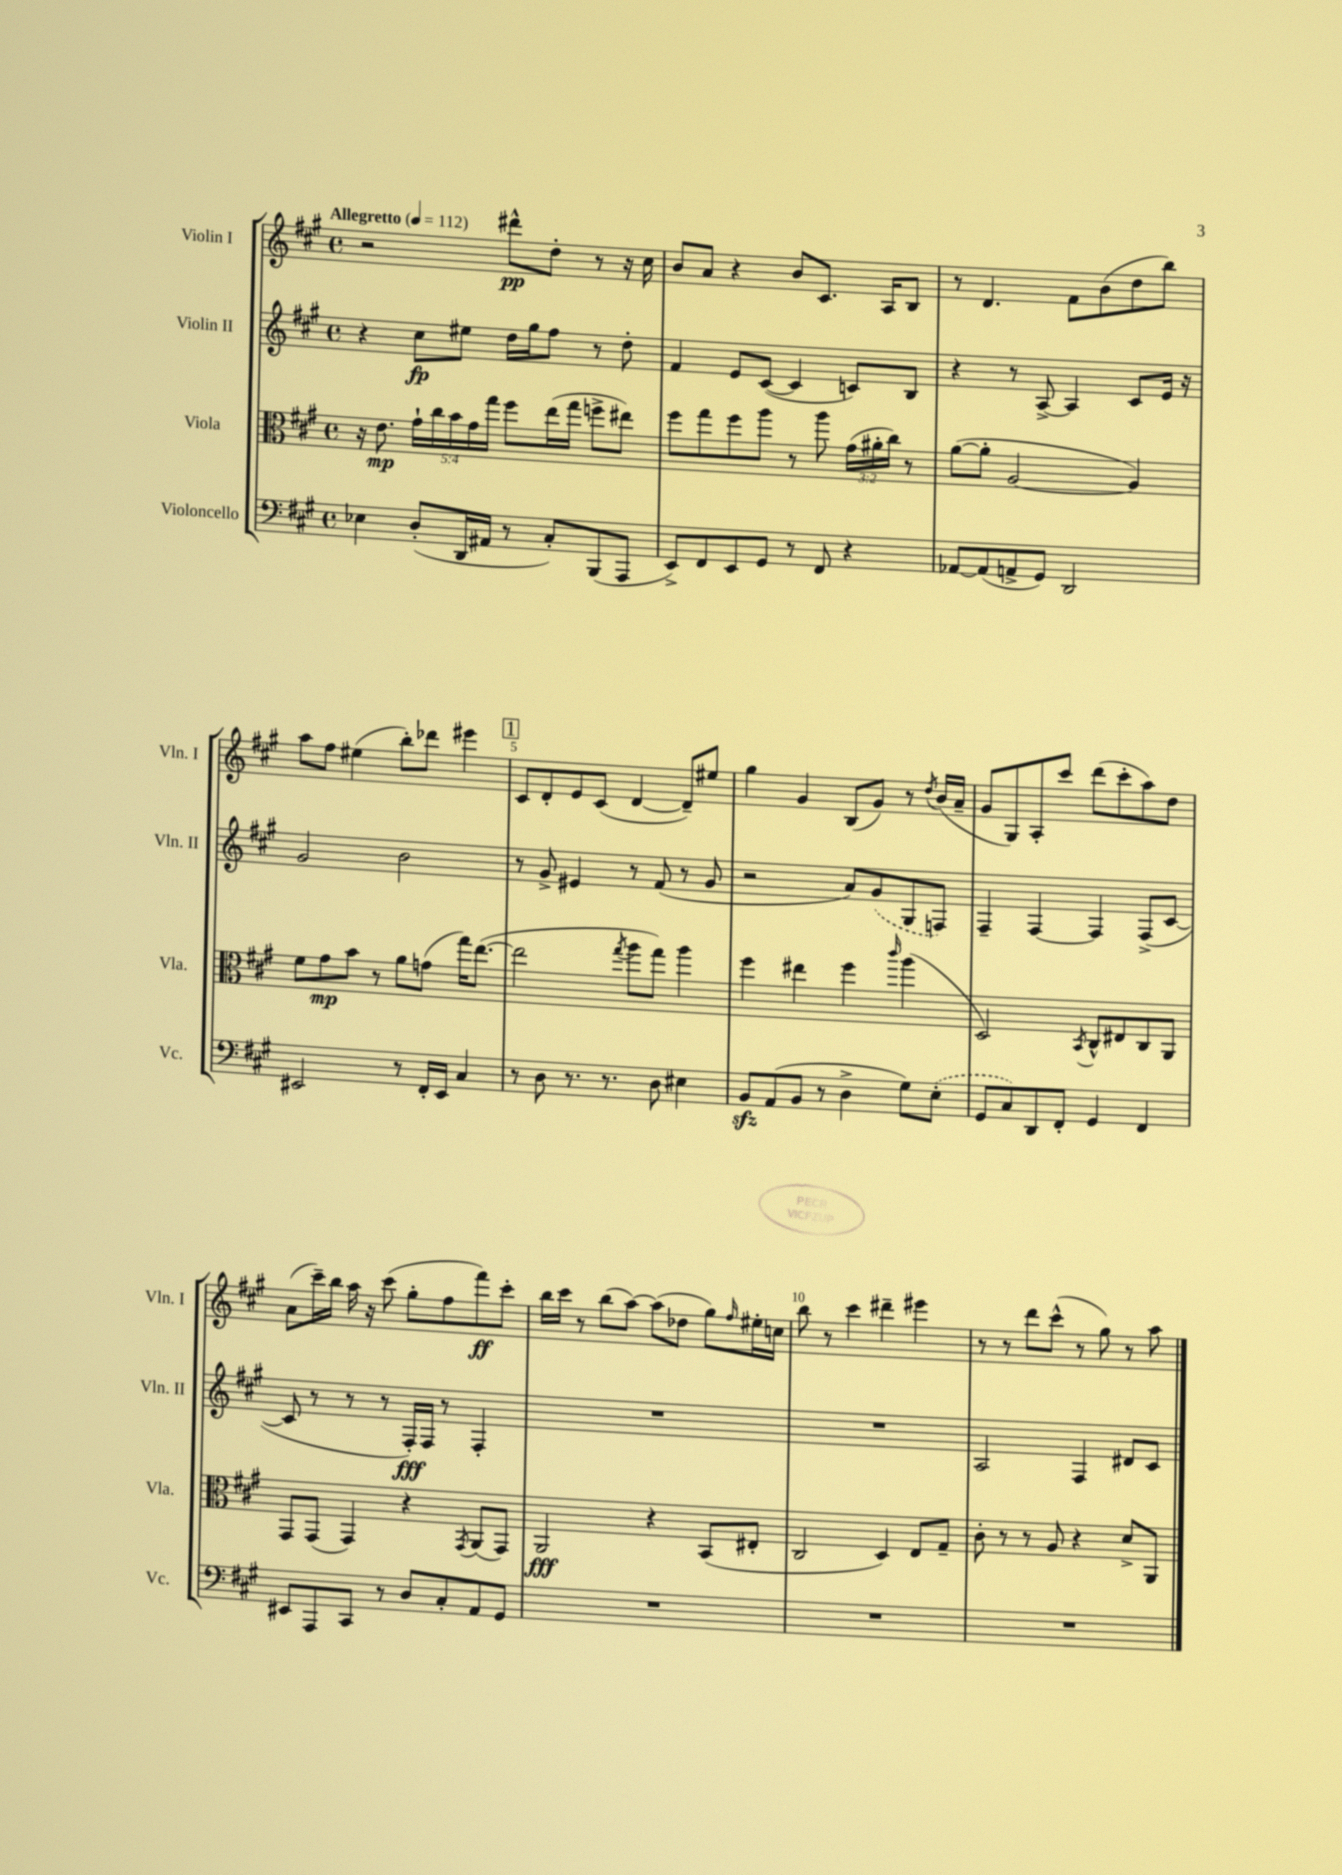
<<
\new StaffGroup <<
\new Staff = "s0" \with { instrumentName = "Violin I" shortInstrumentName = "Vln. I" } {
    \clef treble \key a \major \defaultTimeSignature \time 4/4 \tempo "Allegretto" 4 = 112
    r2 dis'''8-^\pp d''8-. r8 r16 cis''16 |
    b'8 a'8 r4 b'8 cis'8. a16 b8 |
    r8 d'4. fis'8 b'8( d''8 b''8) |
    a''8 fis''8 eis''4( b''8-.) des'''8 eis'''4 |
    \mark \markup { \box "1" } cis'8 d'8-. e'8 cis'8( d'4~ d'8--) eis''8 |
    gis''4 gis'4 b8( gis'8) r8 \acciaccatura { d''8 } b'16( a'16-- |
    gis'8 gis8) a8-. cis'''8 d'''8( cis'''8-. a''8) d''8 |
    a'8( cis'''16--) b''16 a''16 r16 cis'''8( gis''8-. fis''8 fis'''8\ff) cis'''8-. |
    b''16 cis'''16 r8 b''8( a''8~) a''8( des''8 gis''8) \grace { fis''16 } eis''16-. c''16 |
    b''8 r8 cis'''4 dis'''4-- eis'''4 |
    r8 r8 d'''8 cis'''8-^( r8 gis''8) r8 a''8 \bar "|." |
}
\new Staff = "s1" \with { instrumentName = "Violin II" shortInstrumentName = "Vln. II" } {
    \clef treble \key a \major \defaultTimeSignature \time 4/4
    r4 cis''8\fp eis''8 d''16 gis''16 fis''8 r8 d''8-. |
    fis'4 e'8 cis'8~( cis'4 c'8) b8 |
    r4 r8 a8~-> a4 cis'8 e'16 r16 |
    gis'2 b'2 |
    \mark \markup { \box "1" } r8 gis'8-> eis'4 r8 fis'8( r8 gis'8 |
    r2 a'8) \once \slurDashed gis'8( gis8 f8) |
    fis4-- fis4~ fis4 fis8->( cis'8~ |
    cis'8 r8 r8 r8 fis16-.\fff) fis16 r8 fis4-. |
    R1 |
    R1 |
    a2 fis4 dis'8 cis'8 \bar "|." |
}
\new Staff = "s2" \with { instrumentName = "Viola" shortInstrumentName = "Vla." } {
    \clef alto \key a \major \defaultTimeSignature \time 4/4 \override Staff.TupletNumber.text = #tuplet-number::calc-fraction-text
    r16 e'8.\mp \tuplet 5/4 { gis'16-! cis''16 b'16 gis'16 gis''16 } fis''8 e''16( gis''16 f''8-> eis''8) |
    fis''8 gis''8 fis''8 a''8 r8 a''8 \tuplet 3/2 { gis'16( ais'16-. cis''16) } r8 |
    a'8~( a'8-. a2~ a4) |
    fis'8 gis'8\mp b'8 r8 a'8 g'8( gis''16) e''8.~( |
    \mark \markup { \box "1" } e''2 \acciaccatura { gis''8 } a''8 gis''8) a''4 |
    fis''4 eis''4 fis''4 \grace { cis'''16 } a''4( |
    d2) \acciaccatura { b,8 } cis8-^ eis8 cis8 a,8 |
    gis,8 gis,8( gis,4) r4 \acciaccatura { gis,8 } a,8( gis,8) |
    a,2\fff r4 b,8( eis8-. |
    cis2 d4) e8 gis8-- |
    cis'8-. r8 r8 a8 r4 d'8-> a,8 \bar "|." |
}
\new Staff = "s3" \with { instrumentName = "Violoncello" shortInstrumentName = "Vc." } {
    \clef bass \key a \major \defaultTimeSignature \time 4/4
    ees4 d8-.( d,16 ais,16 r8 cis8-.) b,,8( a,,8 |
    e,8->) fis,8 e,8 gis,8 r8 fis,8 r4 |
    aes,8~ aes,8( a,8-> gis,8) d,2 |
    eis,2 r8 fis,16-. eis,16 cis4 |
    \mark \markup { \box "1" } r8 d8 r8. r8. d8 eis4 |
    b,8\sfz a,8( b,8 r8 d4-> gis8) \once \slurDashed e8-.( |
    gis,8 cis8) d,8 fis,8-. gis,4 fis,4 |
    eis,8 a,,8 cis,8 r8 d8 cis8-. a,8 gis,8 |
    R1 |
    R1 |
    R1 \bar "|." |
}
>>
>>
\layout { \context { \Score \override BarNumber.break-visibility = ##(#f #t #t) barNumberVisibility = #(every-nth-bar-number-visible 5) } }
